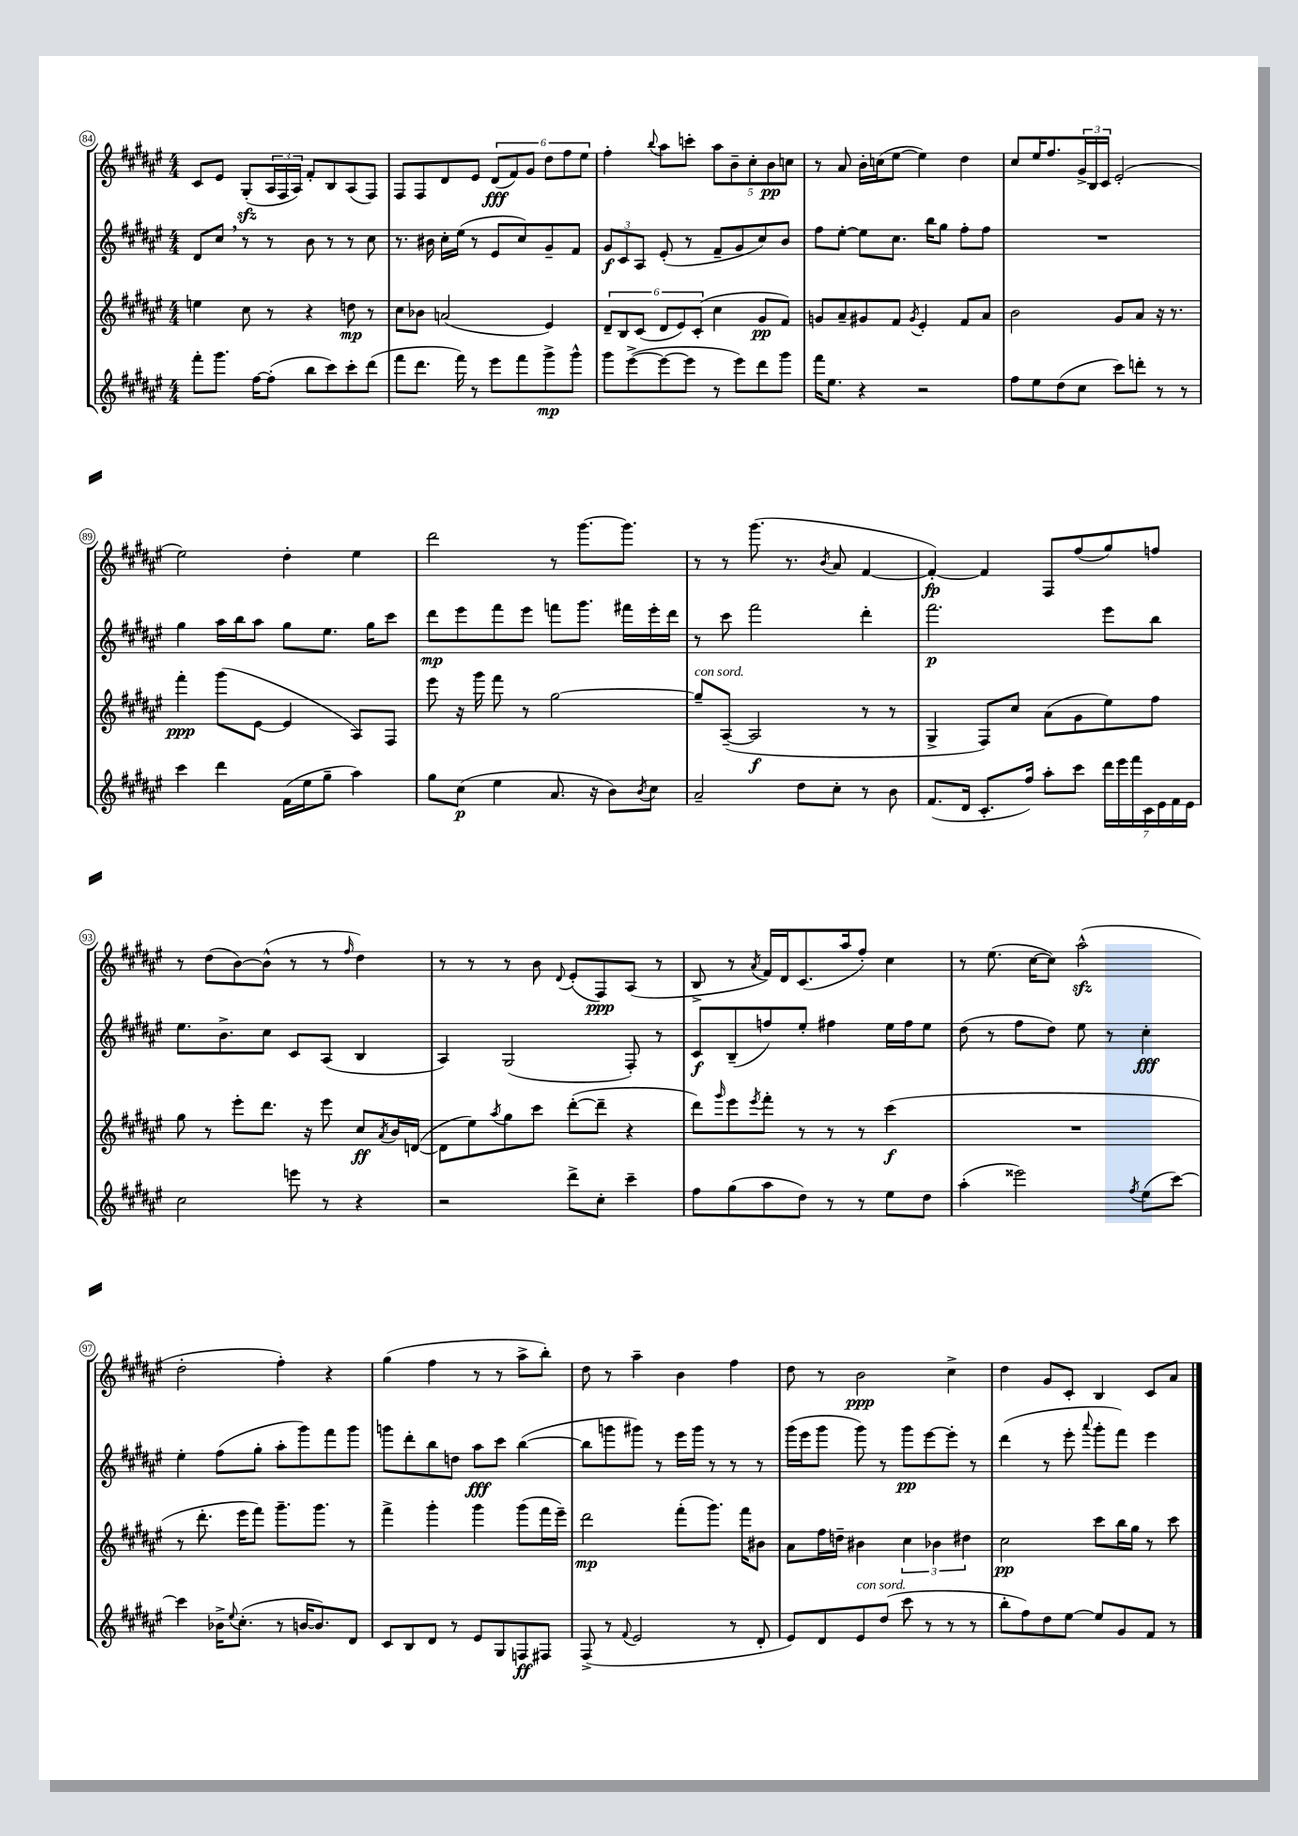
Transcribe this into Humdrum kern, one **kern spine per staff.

**kern	**kern	**kern	**kern
*staff4	*staff3	*staff2	*staff1
*clefG2	*clefG2	*clefG2	*clefG2
*k[f#c#g#d#a#e#]	*k[f#c#g#d#a#e#]	*k[f#c#g#d#a#e#]	*k[f#c#g#d#a#e#]
*M4/4	*M4/4	*M4/4	*M4/4
8fff#'\L	4ee\	8d#/L	8c#/L
8.ggg#\J	.	8cc#/J	8e#/J
.	8cc#\	8r	(8G#'/L
[16ff#\LK	.	.	.
(8ff#'\]J	8r	8r	24A#/L
.	.	.	24F#/
.	.	.	24A#/JJ)
8bb\L	4r	8b\	8f#'/L
8ccc#\)	.	8r	8B/
8ccc#'\	8dd\	8r	(8A#/
(8ddd#\J	8r	8cc#\	8F#/J)
=	=	=	=
8fff#\L	8cc#\L	8.r	8F#/L
8.ddd#\J	8b-\J	.	8F#/
.	.	16b#\	.
.	(2a/	16cc#'\LL	8d#/
16fff#\)	.	(16ee#\JJ	.
8r	.	8r	8e#/J
8eee#\L	.	8e#/L	(12d#/L
.	.	.	12f#/)
8fff#\	.	8cc#/)	.
.	.	.	12g#/J
8ggg#^\	4e#/)	8g#~/	12dd#\L
.	.	.	12ff#\
8ggg#^^\J	.	8f#/J	.
.	.	.	12ee#\J
=	=	=	=
8ggg#\L	12d#~/L	12g#/L	4ff#'\
.	12B/	12c#/	.
([8eee#^\	.	.	.
.	(12c#/J	12A#/J	.
.	.	.	8qqbb/
8eee#\_	12d#/L	(8e#'/	8aa#\L
.	12e#/)	.	.
8eee#\]J	.	8r	8ccc'\J
.	(12c#'/J	.	.
8r	4cc#\	8f#~/L	10aa#\L
.	.	.	10b~\
8eee#\L)	.	8g#/	.
.	.	.	10cc#'\
8ddd#\	8g#/L	8cc#/)	.
.	.	.	10b\
8ggg#\J	8f#/J)	8b/J	.
.	.	.	10cc\J
=	=	=	=
16fff#\LK	8g/L	8ff#\L	8r
8.ee#\J	.	.	.
.	8a#~/	[8ee#'\J	8a#/
4r	8g#/	8ee#\]L	16b'\LL
.	.	.	(16cc\J
.	8f#/J	8.cc#\J	[8ee#\J
.	8qg#/	.	.
2r	4e#'/	.	4ee#\])
.	.	16bb\LK	.
.	.	8gg#\J	.
.	8f#/L	8ff#'\L	4dd#\
.	8a#/J	8ff#\J	.
=	=	=	=
8ff#\L	2b\	1r	8cc#/L
8ee#\	.	.	16ee#/K
.	.	.	8.ff#/
(8dd#\	.	.	.
8cc#\J	.	.	24g#^/L
.	.	.	24B/
.	.	.	24c#/JJ
8ccc#\L)	8g#/L	.	(2e#'/
8ddd'\J	8a#/J	.	.
8r	16r	.	.
.	8.r	.	.
8r	.	.	.
=	=	=	=
4ccc#\	4fff#'\	4gg#\	2ee#\)
4ddd#\	(8ggg#\L	16aa#\LL	.
.	.	16bb\J	.
.	[8e#\J	8aa#\J	.
(16f#\LL	4e#/]	8gg#\L	4dd#'\
16ee#\J	.	.	.
8gg#~\J	.	8.ee#\J	.
4aa#\)	8A#/L)	.	4ee#\
.	.	16gg#\LK	.
.	8F#/J	8ccc#\J	.
=	=	=	=
8gg#\L	8eee#\	8ddd#\L	2ddd#\
(8cc#\J	16r	8eee#\	.
.	16ggg#\	.	.
4ee#\	8fff#\	8fff#\	.
.	8r	8eee#\J	.
8.a#/	[2gg#\	8fff\L	8r
.	.	8.ggg#\J	[8.ggg#\L
16r	.	.	.
8b\L)	.	.	.
.	.	16fff#\LL	8.ggg#\]J
8qb/	.	.	.
8cc#\J	.	16eee#'\	.
.	.	16ddd#\JJ	.
=	=	=	=
2a#~/	8gg#~/]L	8r	8r
.	([8A#~/J	8ccc#\	8r
.	2A#/]	2fff#\	(8.ggg#\
.	.	.	8.r
8dd#\L	.	.	.
.	.	.	8qb/
8cc#'\J	.	.	8a#/
8r	8r	4ddd#'\	[4f#/
8b\	8r	.	.
=	=	=	=
(8.f#/L	4G#^/	2.fff#\	4f#'/_)
16d#/Jk	.	.	.
8.c#'/L	8F#/L)	.	4f#/]
.	8cc#/J	.	.
16ff#/Jk)	.	.	.
8aa#'\L	(8a#\L	.	8F#/L
8ccc#\J	8g#\	.	(8ff#/
28ddd#\LL	8ee#\)	8eee#\L	8gg#/)
28eee#\	.	.	.
28fff#\	.	.	.
28c#\	.	.	.
.	8ff#\J	8bb\J	8ff/J
28e#\	.	.	.
28f#\	.	.	.
28e#\JJ	.	.	.
=	=	=	=
2cc#\	8gg#\	8.ee#\L	8r
.	8r	.	(8dd#\L
.	.	8.b^\	.
.	8eee#'\L	.	[8b\)
.	8.ddd#\J	8cc#\J	(8b^^\]J
8eee\	.	8c#/L	8r
.	16r	.	.
8r	8eee#\	(8A#/J	8r
.	.	.	16qqff#/
4r	8cc#/L	4B/	4dd#\)
.	8qa#/	.	.
.	16b/L	.	.
.	([16d/JJ	.	.
=	=	=	=
2r	8d\]L	4A#/)	8r
.	8ee#\)	.	8r
.	8qaa#/	.	.
.	8gg#\	(2G#/	8r
.	8ccc#\J	.	8b\
.	.	.	8qqd#/
8ddd#^\L	([8ddd#'\L	.	(8e#'/L
8cc#'\J	8ddd#~\]J	.	8F#/)
4ccc#~\	4r	8F#'/)	(8A#/J
.	.	8r	8r
=	=	=	=
8ff#\L	8ddd#\L)	8c#/L	8B^/
.	16qqggg#/	.	.
(8gg#\	8eee#\	(8B~/	8r
.	8qeee#/	.	8qa#/
8aa#\	8fff#'\J	8ff/)	16f#/LL)
.	.	.	16d#/J
8dd#\J)	8r	8ee#'/J	(8.c#/
8r	8r	4ff#\	.
.	.	.	16aa#/k
8r	8r	.	8ff#'/J)
8ee#\L	(4ccc#\	16ee#\LL	4cc#\
.	.	16ff#\J	.
8dd#\J	.	8ee#\J	.
=	=	=	=
(4aa#'\	1r	(8dd#\	8r
.	.	8r	(8.ee#\
2eee##\)	.	8ff#\L	.
.	.	.	[16cc#\LK
.	.	8dd#\J)	8cc#\]J)
.	.	8ee#\	(2aa#^^\
.	.	8r	.
8qff#/	.	.	.
(8ee#\L	.	4cc#'\	.
[8ccc#\J)	.	.	.
=	=	=	=
4ccc#\]	8r	4ee#'\	2dd#'\
.	8.ddd#'\	.	.
16b-^\LK	.	(8ff#\L	.
8qqee#/	.	.	.
(8.cc#'\J	16eee#\LK	.	.
.	8fff#\J)	8gg#'\J	.
8r	8.ggg#~\L	8aa#'\L	4ff#'\)
[16b/LK	.	8ggg#\)	.
8.b/])	8.ggg#\J	.	.
.	.	8fff#\	4r
8d#/J	8r	8ggg#\J	.
=	=	=	=
8c#/L	4fff#^\	8ggg\L	(4gg#\
8B/	.	8ddd#'\	.
8d#/J	4ggg#'\	8bb\	4ff#\
8r	.	8dd\J	.
8e#/L	4ggg#\	8aa#\L	8r
8G#/	.	8ccc#\J	8r
8F/	(8ggg#\L	([4bb\	8aa#^\L
8F#/J	16fff#\L	.	8bb'\J)
.	16eee#~\JJ)	.	.
=	=	=	=
(8F#^/	2ddd#\	8bb\]L	8dd#\
8r	.	8ggg\	8r
8qqf#/	.	.	.
2e#/	.	8ggg#\J)	4aa#~\
.	.	8r	.
.	(8fff#'\L	16eee#\LL	4b\
.	.	16ggg#\JJ	.
.	8.ggg#\J)	8r	.
8r	.	8r	4ff#\
.	16fff#\LK	.	.
8d#'/	8b#\J	8r	.
=	=	=	=
8e#/L)	8a#\L	(16ggg#\LL	8dd#\
.	.	16eee#\J	.
8d#/	16ff#\L	8ggg#\J	8r
.	16dd~\JJ	.	.
8e#/	4b#\	8ggg#\)	2b\
(8dd#/J	.	8r	.
8ccc#\	6cc#\	8ggg#\L	.
8r	.	[8eee#\	.
.	6b-\	.	.
8r	.	8eee#'\]J	4cc#^\
.	6dd#\	.	.
8r	.	8r	.
=	=	=	=
8bb'\L	2cc#\	(4ddd#\	4dd#\
8ff#\)	.	.	.
8dd#\	.	8r	8g#/L
[8ee#\J	.	8eee#'\	8c#'/J
.	.	8qqaaa#/	.
8ee#/]L	8ccc#\L	8ggg#'\L	4B/
8g#/	16bb\L	8fff#\J)	.
.	16gg#\JJ	.	.
8f#/J	8r	4eee#\	8c#/L
8r	8ccc#\	.	8a#/J
==	==	==	==
*-	*-	*-	*-
